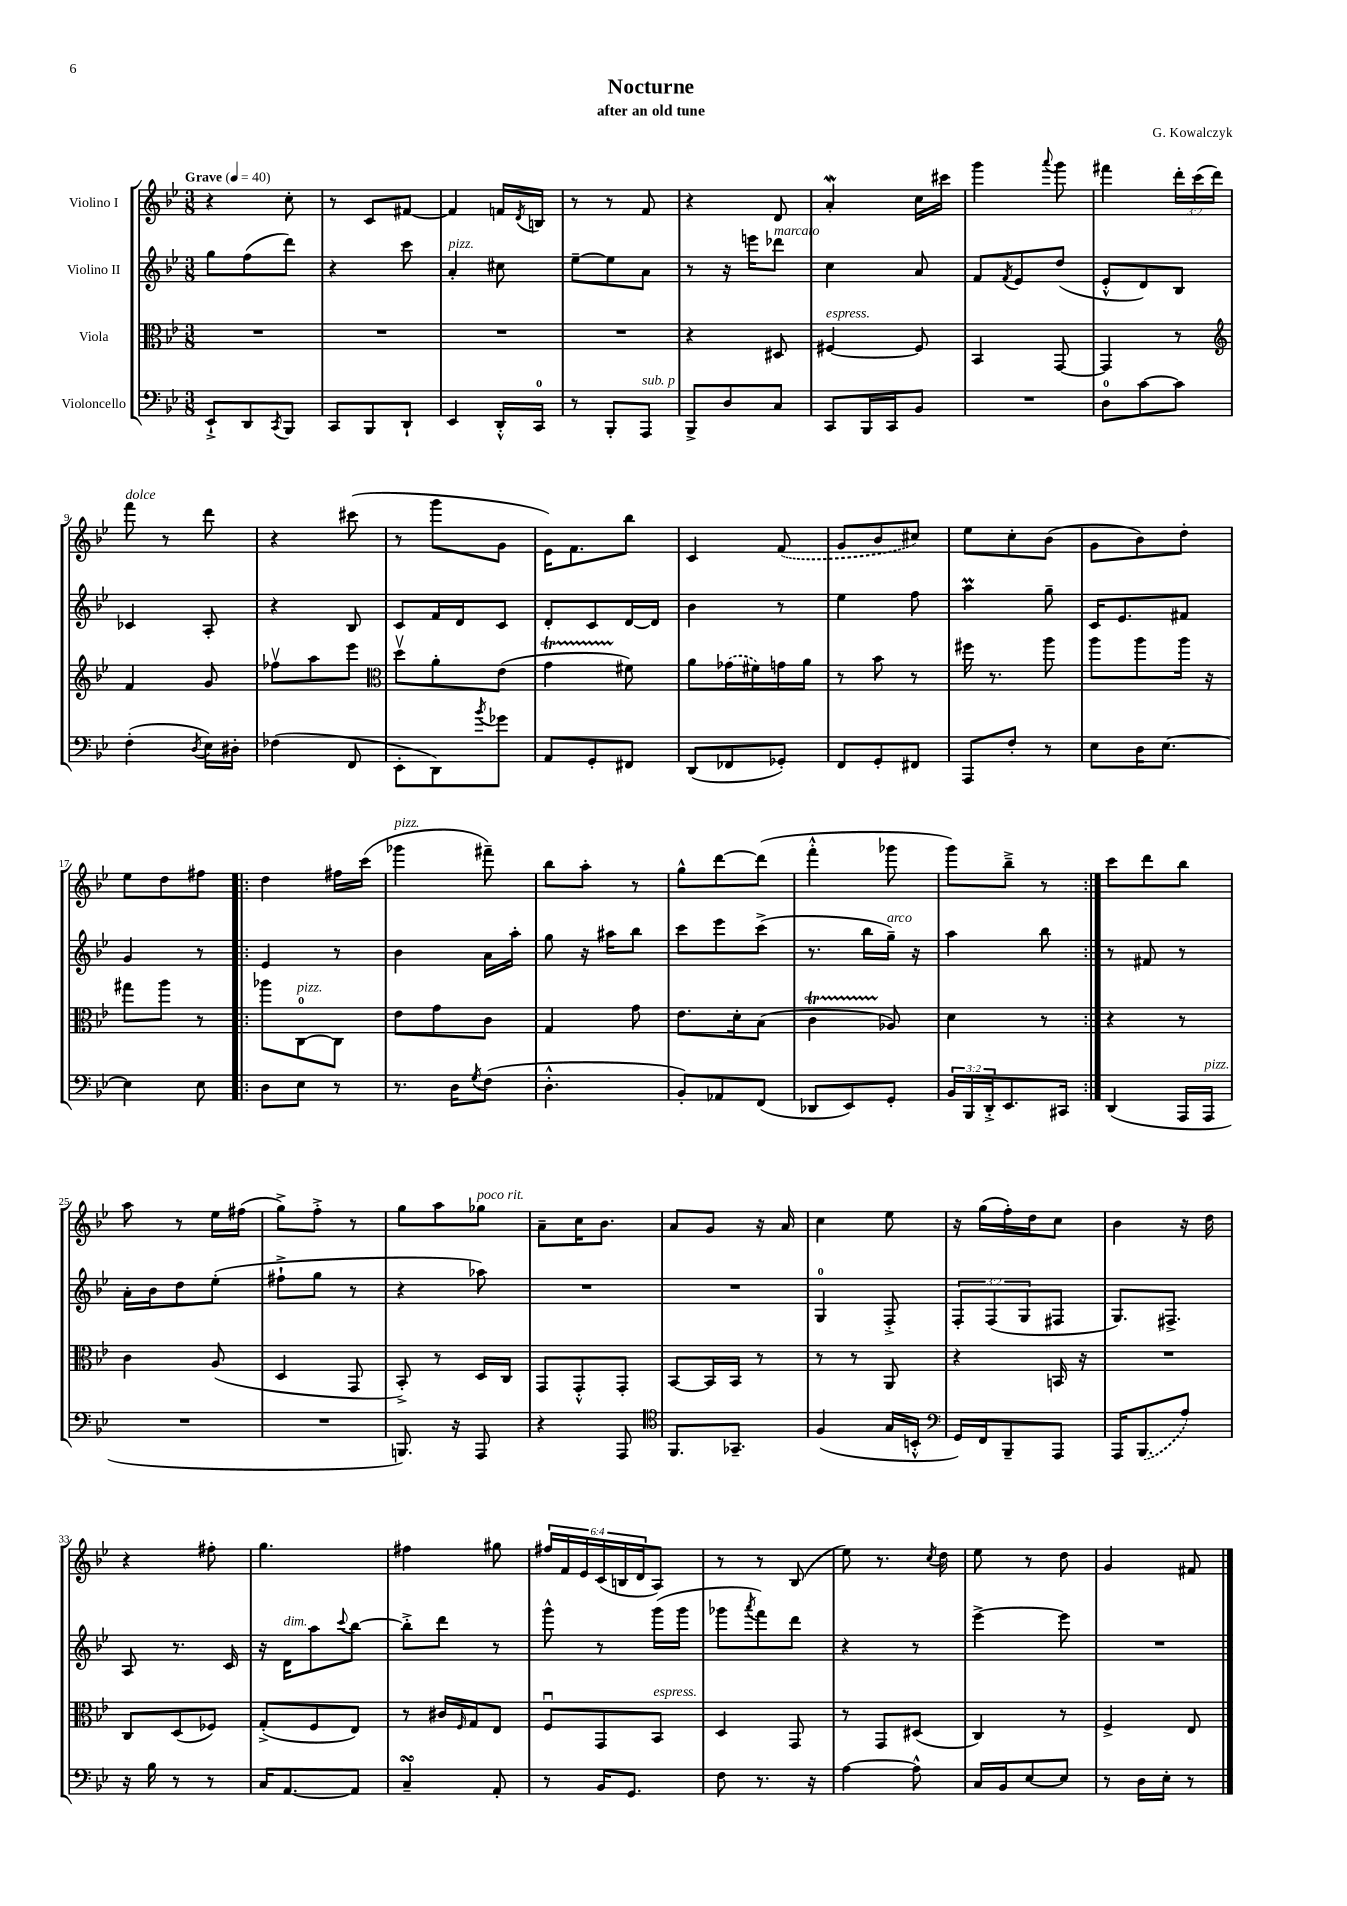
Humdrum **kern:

**kern	**kern	**kern	**kern
*part4	*part3	*part2	*part1
*staff4	*staff3	*staff2	*staff1
*I"Violoncello	*I"Viola	*I"Violino II	*I"Violino I
*clefF4	*clefC3	*clefG2	*clefG2
*k[b-e-]	*k[b-e-]	*k[b-e-]	*k[b-e-]
*M3/8	*M3/8	*M3/8	*M3/8
*MM40	*MM40	*MM40	*MM40
=1	=1	=1	=1
!	!	!	!LO:TX:a:B:t=Grave
8EE-`^/L	4.r	8gg\L	4r
8DD/	.	(8ff\	.
8qCC/	.	.	.
8BBB-/J	.	8ddd\J)	8cc'\
=2	=2	=2	=2
8CC/L	4.r	4r	8r
8BBB-/	.	.	8c/L
8DD`/J	.	8ccc\	[8f#X/J
=3	=3	=3	=3
!	!	!LO:TX:a:i:t=pizz.	!
4EE-/	4.r	4a'/	4f#/]
16DD'^^/LL	.	8cc#X\	16fn/LL
.	.	.	8qd/
16CC/JJ	.	.	16Bn/JJ
=4	=4	=4	=4
8r	4.r	[8ee-~\L	8r
8BBB-'/L	.	8ee-\]	8r
!LO:TX:a:i:t=sub. p	!	!	!
8AAA/J	.	8a\J	8f/
=5	=5	=5	=5
8BBB-^/L	4r	8r	4r
8D/	.	16r	.
.	.	16eeen\KL	.
!	!	!LO:TX:a:i:t=marcato	!
8C/J	8D#X/	8ddd-X\J	8d/
=6	=6	=6	=6
!	!LO:TX:a:i:t=espress.	!	!
8CC/L	[4F#X/	4cc\	4aW'/
16BBB-/L	.	.	.
16CC/J	.	.	.
8BB-/J	8F#/]	8a/	16cc\LL
.	.	.	16ccc#X\JJ
=7	=7	=7	=7
4.r	4BB-/	8f/L	4ggg\
.	.	8qf/	.
.	.	8e-/	.
.	.	.	8qqaaa/
.	[8GG/	(8dd/J	8ggg\
=8	=8	=8	=8
8D\L	4GG/]	8e-'^^/L	4fff#X\
[8c\	.	8d/)	.
8c\J]	8r	8B-/J	24ddd'\LL
.	.	.	(24ccc\
.	.	.	24ddd\JJ)
!!LO:LB:g=z
=9	=9	=9	=9
*	*clefG2	*	*
!	!	!	!LO:TX:a:i:t=dolce
(4F'\	4f/	4c-X/	8fff\
.	.	.	8r
8qD/	.	.	.
16E-\LL)	8g/	8A'/	8ddd\
16D#X'\JJ	.	.	.
=10	=10	=10	=10
(4F-X\	8ff-Xv\L	4r	4r
.	8aa\	.	.
8FF/	8eee-\J	8B-/	(8ccc#X\
=11	=11	=11	=11
*	*clefC3	*	*
8EE-'\L	8ddv\L	8c/L	8r
8DD\)	8a'\	16f/L	8ggg\L
.	.	16d/J	.
8qb-/	.	.	.
8g-X\J	(8e-\J	8c/J	8g\J
=12	=12	=12	=12
8AA/L	4gT\	8d'/L	16e-\KL)
.	.	.	8.f\
8GG'/	.	8c/	.
8FF#X/J	8f#X\)	[16d/L	8bb-\J
.	.	16d/JJ]	.
=13	=13	=13	=13
(8DD/L	8a\L	4b-\	4c/
8FF-X/	(16g-X\L	.	.
.	16f#X\)	.	.
8GG-X'/J)	16gn\	8r	(8f/
.	16a\JJ	.	.
=14	=14	=14	=14
8FF/L	8r	4ee-\	8g/L
8GG'/	8b-\	.	8b-/
8FF#X/J	8r	8ff\	8cc#X/J)
=15	=15	=15	=15
8AAA/L	16ff#X\	4aam\	8ee-\L
.	8.r	.	.
8F'/J	.	.	8cc'\
8r	8aa\	8gg~\	(8b-\J
=16	=16	=16	=16
8E-\L	8aa\L	16c/KL	8g\L
.	.	8.e-/	.
16D\K	8aa\	.	8b-\)
[8.E-\J	.	.	.
.	16aa\Jk	8f#X/J	8dd'\J
.	16r	.	.
!!LO:LB:g=z
=17	=17	=17	=17
4E-\]	8gg#X\L	4g/	8ee-\L
.	8aa\J	.	8dd\
8E-\	8r	8r	8ff#X\J
=18!|:	=18!|:	=18!|:	=18!|:
8D\L	8aa-X\L	4e-/	4dd\
!	!LO:TX:a:i:t=pizz.	!	!
8E-\J	[8C\	.	.
8r	8C\J]	8r	16ff#X\LL
.	.	.	(16ccc\JJ
=19	=19	=19	=19
!	!	!	!LO:TX:a:i:t=pizz.
8.r	8e-\L	4b-\	4ggg-X\
.	8g\	.	.
16D\KL	.	.	.
8qG/	.	.	.
(8F\J	8c\J	16a\LL	8fff#X~\)
.	.	16aa'\JJ	.
=20	=20	=20	=20
4.D'^^\	4G/	8gg\	8bb-\L
.	.	16r	8aa'\J
.	.	16aa#X\KL	.
.	8g\	8bb-\J	8r
=21	=21	=21	=21
8BB-'/L)	8.e-\L	8ccc\L	8gg^^\L
8AA-X/	.	8eee-\	[8ddd\
.	16d'\k	.	.
(8FF/J	(8B-\J	(8ccc^\J	(8ddd\J]
=22	=22	=22	=22
8DD-X/L	4cT\	8.r	4fff'^^\
8EE-/)	.	.	.
.	.	16bb-\LL	.
!	!	!LO:TX:a:i:t=arco	!
8GG'/J	8A-X/)	16gg~\JJ)	8ggg-X\
.	.	16r	.
=23	=23	=23	=23
24BB-/LL	4d\	4aa\	8ggg\L)
24BBB-/	.	.	.
24DD'^/J	.	.	.
8.EE-/	.	.	8bb-~^\J
.	8r	8bb-\	8r
16CC#X/Jk	.	.	.
=24:|!	=24:|!	=24:|!	=24:|!
(4DD/	4r	8r	8ccc\L
.	.	8f#X/	8ddd\
16AAA/LL	8r	8r	8bb-\J
!LO:TX:a:i:t=pizz.	!	!	!
16AAA/JJ	.	.	.
!!LO:LB:g=z
=25	=25	=25	=25
4.r	4c\	16a'\LL	8aa\
.	.	16b-\J	.
.	.	8dd\	8r
.	(8A/	(8ee-'\J	16ee-\LL
.	.	.	(16ff#X\JJ
=26	=26	=26	=26
4.r	4D/	8ff#X`^\L	8gg^\L)
.	.	8gg\J	8ff'^\J
.	8GG/	8r	8r
=27	=27	=27	=27
8.BBBn/)	8BB-'^/)	4r	8gg\L
.	8r	.	8aa\
16r	.	.	.
!	!	!	!LO:TX:a:i:t=poco rit.
8AAA/	16D/LL	8aa-X\)	8gg-X\J
.	16C/JJ	.	.
=28	=28	=28	=28
4r	8GG/L	4.r	8a~\L
.	8GG'^^/	.	16cc\K
.	.	.	8.b-\J
8AAA/	8GG'/J	.	.
=29	=29	=29	=29
*clefC4	*	*	*
8.FF/L	[8BB-/L	4.r	8a/L
.	16BB-/L]	.	8g/J
8.GG-X~/J	16BB-/JJ	.	.
.	8r	.	16r
.	.	.	16a/
=30	=30	=30	=30
(4F/	8r	4G/	4cc\
.	8r	.	.
16G/LL	8AA/	8F'^/	8ee-\
16BBn'^^/JJ	.	.	.
=31	=31	=31	=31
*clefF4	*	*	*
16GG/LL)	4r	12F'/L	16r
16FF/J	.	.	(16gg\LL
.	.	(12F/	.
8BBB-~/	.	.	16ff'\)
.	.	12G/	.
.	.	.	16dd\J
8AAA/J	16BBn/	8F#X/J	8cc\J
.	16r	.	.
=32	=32	=32	=32
16AAA/KL	4.r	8.G/L)	4b-\
(8.BBB-/	.	.	.
.	.	8.F#X^/J	.
8A/J)	.	.	16r
.	.	.	16dd\
!!LO:LB:g=z
=33	=33	=33	=33
16r	8C/L	8A/	4r
16B-\	.	.	.
8r	(8D/	8.r	.
8r	8F-X/J)	.	8ff#X'\
.	.	16c/	.
=34	=34	=34	=34
16C/KL	(8G'^/L	16r	4.gg\
!	!	!LO:TX:a:i:t=dim.	!
[8.AA/	.	16d\KL	.
.	8F/	8aa\	.
.	.	8qqccc/	.
8AA/J]	8E-/J)	[8bb-\J	.
=35	=35	=35	=35
4CsSSS~/	8r	8bb-'^\L]	4ff#X\
.	16c#X/LL	8ddd\J	.
.	16qqF/	.	.
.	16G/J	.	.
8AA'/	8E-/J	8r	8gg#X\
=36	=36	=36	=36
8r	8Fu/L	8ggg^^\	24ff#X/LL
.	.	.	24f/
.	.	.	24e-/
16BB-/KL	8GG/	8r	(24c/
.	.	.	24Bn/
8.GG/J	.	.	.
.	.	.	24d/J
!	!LO:TX:a:i:t=espress.	!	!
.	8BB-/J	(16ggg\LL	8A/J)
.	.	16ggg\JJ	.
=37	=37	=37	=37
8F\	4D/	8ggg-X\L	8r
.	.	8qaaa/	.
8.r	.	8fff\)	8r
.	8GG/	8ddd\J	(8B-/
16r	.	.	.
=38	=38	=38	=38
[4A\	8r	4r	8ee-\)
.	8GG/L	.	8.r
8A^^\]	(8D#X/J	8r	.
.	.	.	8qcc/
.	.	.	16dd\
=39	=39	=39	=39
16C/LL	4C/)	[4eee-^\	8ee-\
16BB-/J	.	.	.
[8E-/	.	.	8r
8E-/J]	8r	8eee-\]	8dd\
=40	=40	=40	=40
8r	4F^/	4.r	4g/
16D\LL	.	.	.
16E-'\JJ	.	.	.
8r	8E-/	.	8f#X/
==	==	==	==
*-	*-	*-	*-
